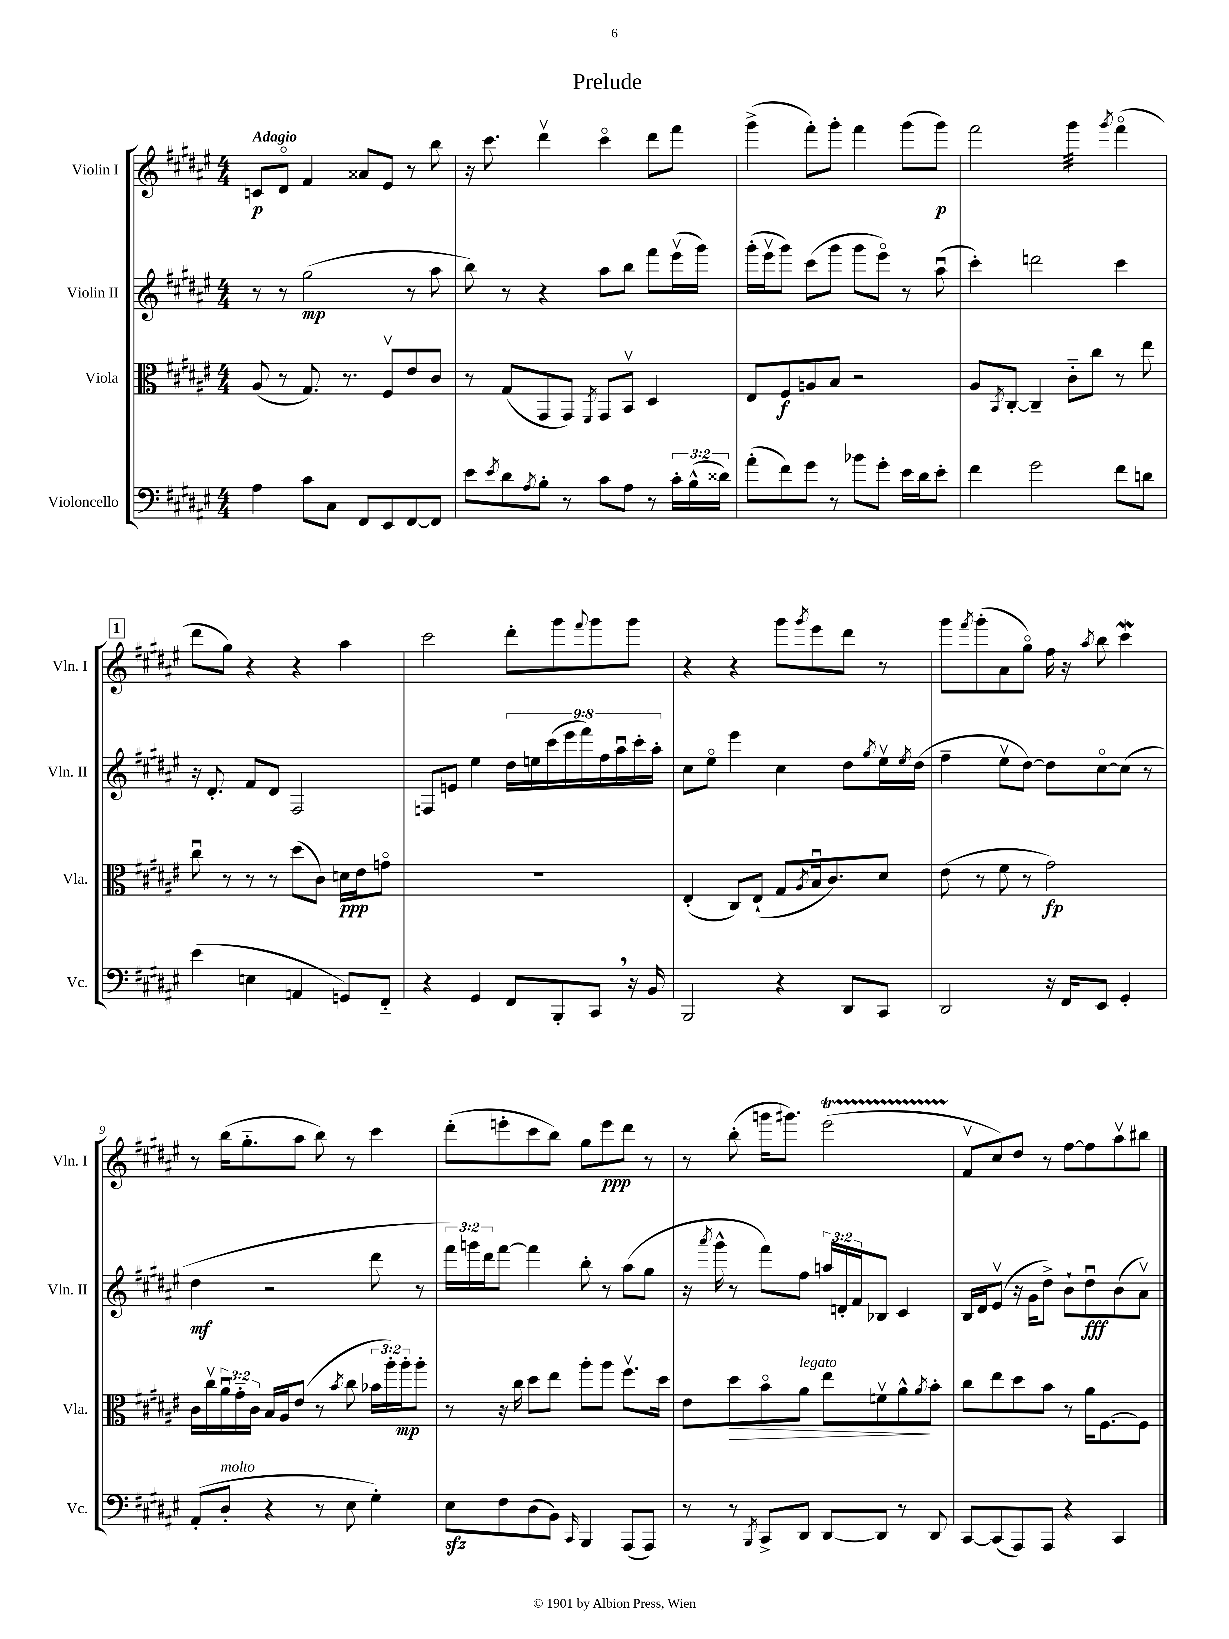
\header { title = "Prelude" }
<<
\new StaffGroup <<
\new Staff = "s0" \with { instrumentName = "Violin I" shortInstrumentName = "Vln. I" } {
    \clef treble \key fis \major \numericTimeSignature \time 4/4 \tempo "Adagio"
    c'8\p dis'8\flageolet fis'4 aisis'8 eis'8 r8 b''8 |
    r16 cis'''8. dis'''4\upbow cis'''4\flageolet dis'''8 fis'''8 |
    gis'''4->( fis'''8-.) gis'''8-. fis'''4 gis'''8( gis'''8\p) |
    fis'''2 gis'''4:32 \acciaccatura { gis'''8 } fis'''4\flageolet( |
    \mark \markup { \box "1" } dis'''8 gis''8) r4 r4 ais''4 |
    cis'''2 dis'''8-. gis'''8 \appoggiatura { fis'''8 } gis'''8 gis'''8 |
    r4 r4 gis'''8 \acciaccatura { gis'''8 } eis'''8 dis'''8 r8 |
    gis'''8 \acciaccatura { fis'''8 } gis'''8-.( ais'8 gis''8\flageolet) fis''16 r16 \acciaccatura { ais''8 } b''8 cis'''4\mordent |
    r8 b''16( gis''8.-_ ais''8 b''8) r8 cis'''4 |
    dis'''8-.( e'''8-. cis'''8 b''8) gis''8 e'''8\ppp dis'''8 r8 |
    r8 b''8-.( g'''16 gis'''8.) eis'''2\startTrillSpan( |
    fis'8\upbow\stopTrillSpan cis''8) dis''8 r8 fis''8~ fis''8 ais''8\upbow bis''8 \bar "|." |
}
\new Staff = "s1" \with { instrumentName = "Violin II" shortInstrumentName = "Vln. II" } {
    \clef treble \key fis \major \numericTimeSignature \time 4/4 \override Staff.TupletNumber.text = #tuplet-number::calc-fraction-text
    r8 r8 gis''2\mp( r8 ais''8 |
    b''8) r8 r4 ais''8 b''8 fis'''8 eis'''16\upbow( gis'''16) |
    gis'''16-.( eis'''16\upbow gis'''8) cis'''8( gis'''8 gis'''8 eis'''8\flageolet) r8 ais''8\downbow( |
    cis'''4-.) d'''2 cis'''4 |
    \mark \markup { \box "1" } r16 dis'8.-. fis'8 dis'8 fis2 |
    f8 e'8 eis''4 \tuplet 9/8 { dis''16 e''16 cis'''16( eis'''16 fis'''16) fis''16 ais''16\downbow cis'''16-. ais''16-. } |
    cis''8 eis''8\flageolet eis'''4 cis''4 dis''8 \acciaccatura { gis''8 } eis''16\upbow \acciaccatura { eis''8 } dis''16( |
    fis''4-- eis''8\upbow dis''8~) dis''8 cis''8~\flageolet cis''8( r8 |
    dis''4\mf r2 dis'''8 r8 |
    \tuplet 3/2 { fis'''16) g'''16 dis'''16 } fis'''8~ fis'''4 b''8-. r8 ais''8( gis''8 |
    r16 \acciaccatura { ais'''8 } gis'''16-^ r8 fis'''8) fis''8 \tuplet 3/2 { a''16 d'16-. fis'16 } bes8 cis'4 |
    b16 dis'16 eis'8\upbow( r16 gis'16 dis''8->) b'8-! dis''8\downbow\fff b'8( ais'8\upbow) \bar "|." |
}
\new Staff = "s2" \with { instrumentName = "Viola" shortInstrumentName = "Vla." } {
    \clef alto \key fis \major \numericTimeSignature \time 4/4 \override Staff.TupletNumber.text = #tuplet-number::calc-fraction-text
    ais8( r8 gis8.) r8. fis8\upbow eis'8 cis'8 |
    r8 gis8( gis,8 gis,8) \acciaccatura { fis,8 } gis,8 b,8\upbow dis4 |
    eis8 fis8\f a8 b8 r2 |
    ais8 \acciaccatura { b,8 } cis8~-. cis4-- cis'8-_ cis''8 r8 eis''8 |
    \mark \markup { \box "1" } cis''8\downbow r8 r8 r8 dis''8( cis'8) d'16\ppp eis'16 g'8\flageolet |
    R1 |
    eis4-.( cis8) eis8-!( gis8 \acciaccatura { ais8 } b16\downbow cis'8.) dis'8 |
    eis'8( r8 fis'8 r8 gis'2\fp) |
    cis'16 cis''16\upbow \tuplet 3/2 { ais'16\downbow gis'16-_ cis'16 } b16 ais16 eis'8( r8 \acciaccatura { b'8 } cis''8 \tuplet 3/2 { bes'16 ais''16-.) ais''16-.\mp } ais''8-. |
    r8 r16 cis''16 dis''8 eis''8 ais''8-. ais''8 fis''8.\upbow dis''16 |
    eis'8 dis''8\> b'8\flageolet ais'8^\markup { \italic "legato" } eis''8 f'8\upbow ais'8-^\! \acciaccatura { ais'8 } b'8-. |
    cis''8 eis''8 dis''8 b'8 r8 ais'16 fis8.~ fis8 \bar "|." |
}
\new Staff = "s3" \with { instrumentName = "Violoncello" shortInstrumentName = "Vc." } {
    \clef bass \key fis \major \numericTimeSignature \time 4/4 \override Staff.TupletNumber.text = #tuplet-number::calc-fraction-text
    ais4 cis'8 cis8 fis,8 eis,8 fis,8~ fis,8 |
    eis'8 \acciaccatura { eis'8 } dis'8 \acciaccatura { ais8 } b8-. r8 cis'8 ais8 r8 \tuplet 3/2 { cis'16-. b16-^( disis'16) } |
    ais'8-.( fis'8) gis'8 r8 bes'8 gis'8-. eis'16 dis'16 eis'8-. |
    fis'4 gis'2 fis'8 d'8 |
    \mark \markup { \box "1" } eis'4( e4 a,4 g,8) fis,8-_ |
    r4 gis,4 fis,8 b,,8-. cis,8 \breathe r16 b,16 |
    b,,2 r4 dis,8 cis,8 |
    dis,2 r16 fis,16 eis,8 gis,4-. |
    ais,8-.( dis8-.^\markup { \italic "molto" } r4 r8 eis8 gis4-.) |
    eis8\sfz fis8 dis8( b,8) \grace { cis,16 } b,,4 ais,,8( ais,,8) |
    r8 r8 \acciaccatura { b,,8 } cis,8-> dis,8 dis,8~ dis,8 r8 dis,8 |
    cis,8~ cis,8( ais,,8) ais,,8 r4 cis,4 \bar "|." |
}
>>
>>
